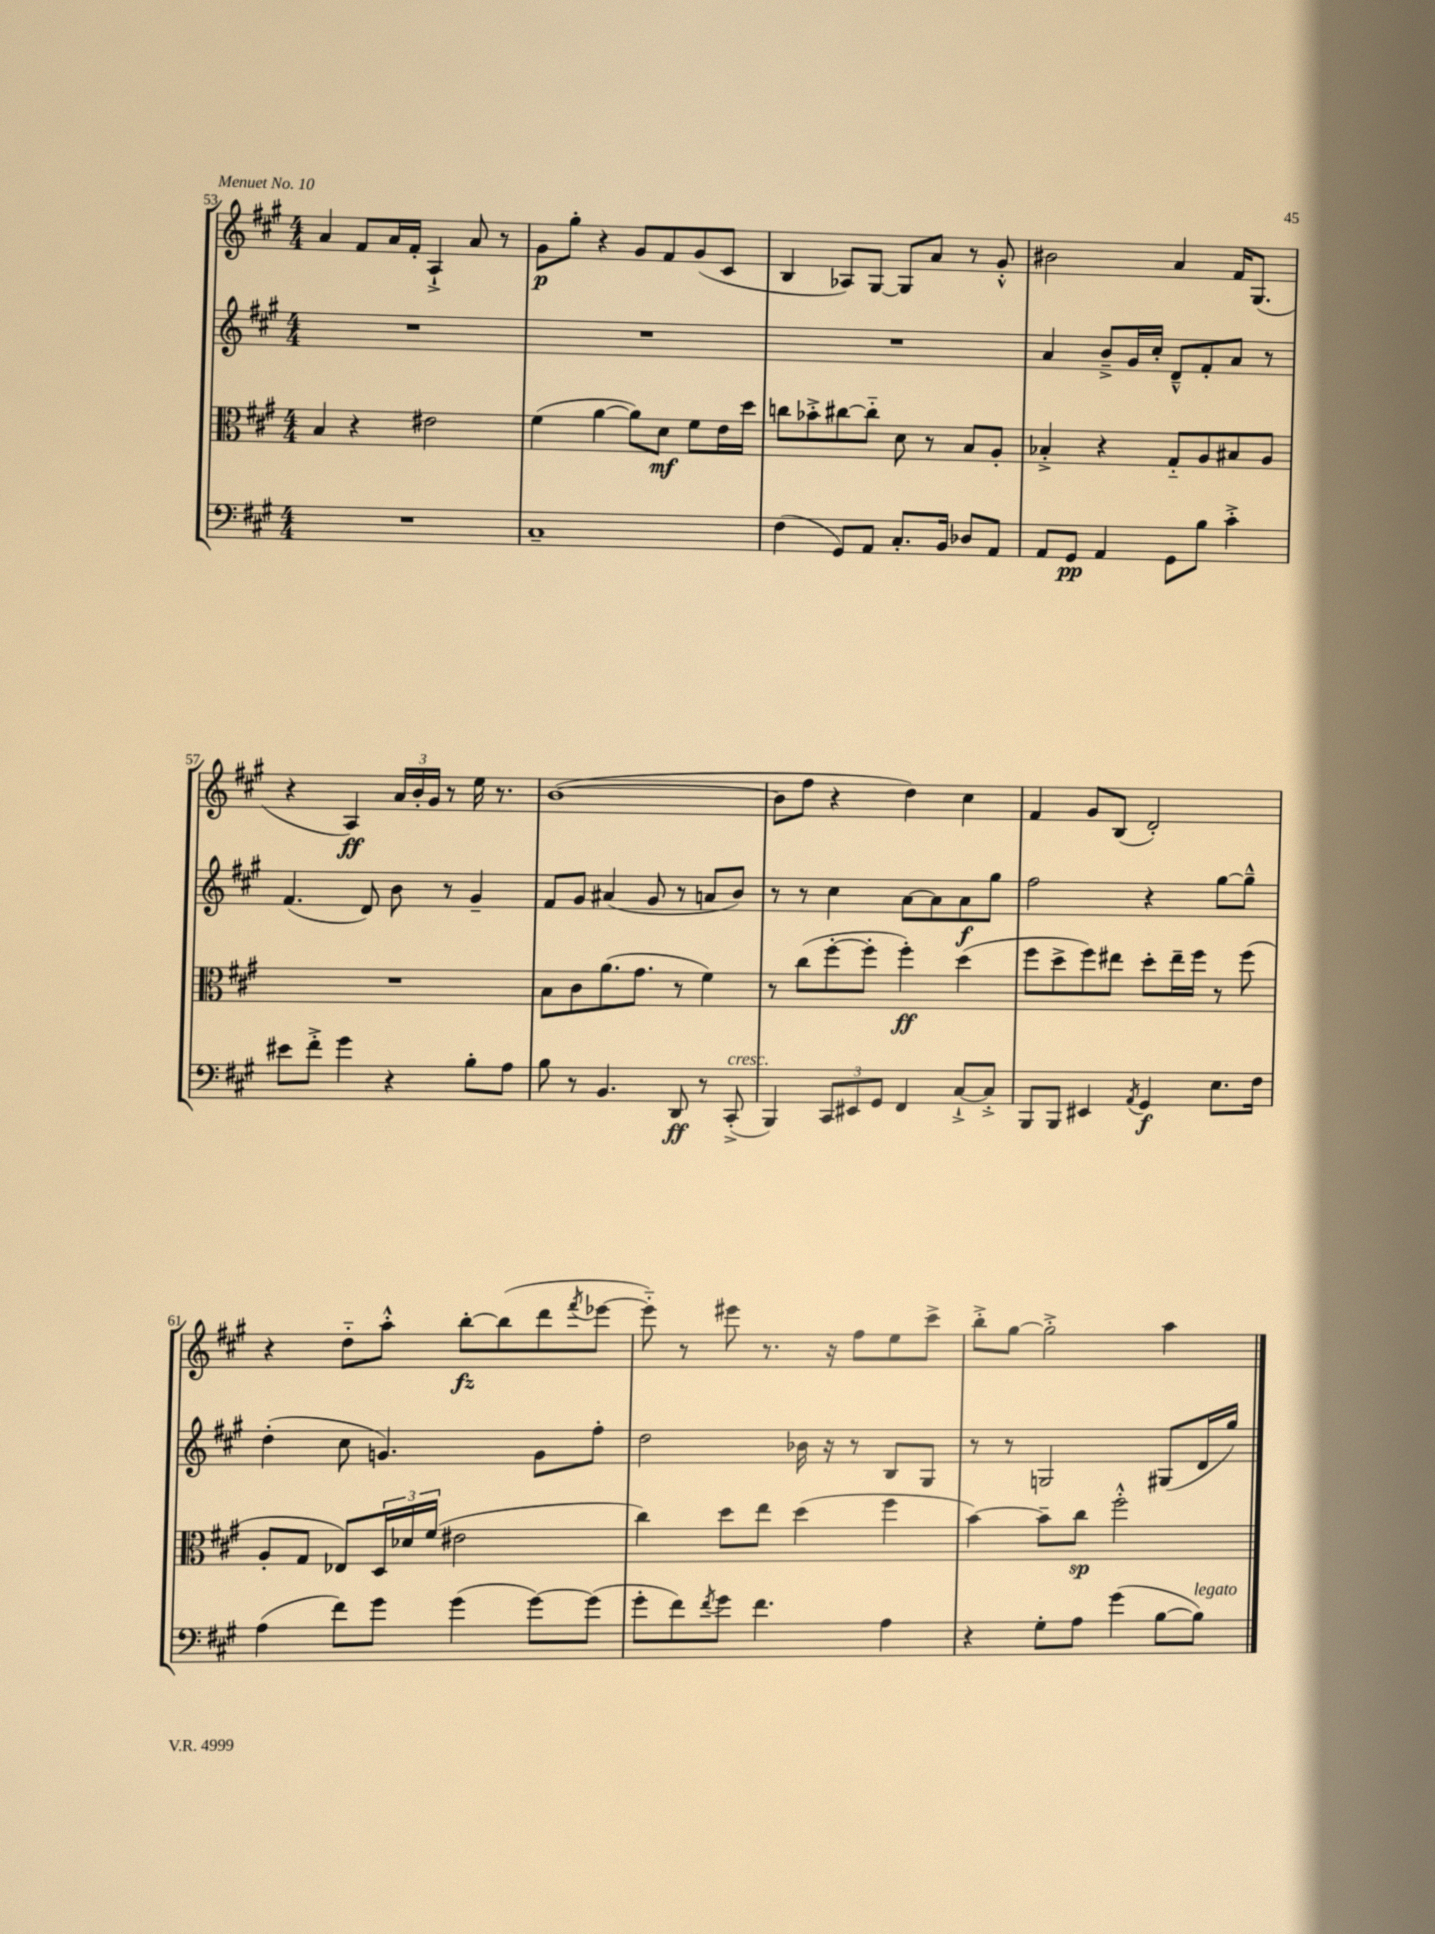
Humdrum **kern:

**kern	**dynam	**kern	**dynam	**kern	**dynam	**kern	**dynam
*part4	*part4	*part3	*part3	*part2	*part2	*part1	*part1
*staff4	*staff4	*staff3	*staff3	*staff2	*staff2	*staff1	*staff1
*clefF4	*	*clefC3	*	*clefG2	*	*clefG2	*
*k[f#c#g#]	*	*k[f#c#g#]	*	*k[f#c#g#]	*	*k[f#c#g#]	*
*M4/4	*	*M4/4	*	*M4/4	*	*M4/4	*
=53	=53	=53	=53	=53	=53	=53	=53
1r	.	4B/	.	1r	.	4a/	.
.	.	4r	.	.	.	8f#/L	.
.	.	.	.	.	.	16a/L	.
.	.	.	.	.	.	16f#'/JJ	.
.	.	2e#X\	.	.	.	4A`^/	.
.	.	.	.	.	.	8a/	.
.	.	.	.	.	.	8r	.
=54	=54	=54	=54	=54	=54	=54	=54
1C#~	.	(4f#\	.	1r	.	8g#\L	p
.	.	.	.	.	.	8gg#'\J	.
.	.	[4a\	.	.	.	4r	.
.	.	8a\L])	.	.	.	8g#/L	.
.	.	8d\J	mf	.	.	8f#/	.
.	.	8f#\L	.	.	.	(8g#/	.
.	.	16e\L	.	.	.	8c#/J	.
.	.	16dd\JJ	.	.	.	.	.
=55	=55	=55	=55	=55	=55	=55	=55
(4F#\	.	8ccn\L	.	1r	.	4B/	.
.	.	8b-X'^\	.	.	.	.	.
8GG#/L)	.	[8cc#X\	.	.	.	8A-X/L)	.
8AA/J	.	8cc#\J]	.	.	.	[8G#/J	.
8.C#'/L	.	8d\	.	.	.	8G#/L]	.
.	.	8r	.	.	.	8a/J	.
16BB/Jk	.	.	.	.	.	.	.
8D-X/L	.	8B/L	.	.	.	8r	.
8AA/J	.	8A'/J	.	.	.	8g#'^^/	.
=56	=56	=56	=56	=56	=56	=56	=56
8AA/L	.	4B-X'^/	.	4a/	.	2b#X\	.
8GG#/J	pp	.	.	.	.	.	.
4AA/	.	4r	.	8b~^/L	.	.	.
.	.	.	.	16g#/L	.	.	.
.	.	.	.	16cc#'/JJ	.	.	.
8GG#\L	.	8G#/L	.	8d~^^/L	.	4a/	.
8B\J	.	8A/	.	8f#'/	.	.	.
4c#'^\	.	8B#X/	.	8a/J	.	16f#/KL	.
.	.	.	.	.	.	(8.G#/J	.
.	.	8A/J	.	8r	.	.	.
!!LO:LB:g=z
=57	=57	=57	=57	=57	=57	=57	=57
8e#X\L	.	1r	.	(4.f#/	.	4r	.
8f#'^\J	.	.	.	.	.	.	.
4g#\	.	.	.	.	.	4A/)	ff
.	.	.	.	8d/)	.	.	.
4r	.	.	.	8b\	.	24a/LL	.
.	.	.	.	.	.	24b'/	.
.	.	.	.	.	.	24g#/JJ	.
.	.	.	.	8r	.	8r	.
8B'\L	.	.	.	4g#~/	.	16ee\	.
.	.	.	.	.	.	8.r	.
8A\J	.	.	.	.	.	.	.
=58	=58	=58	=58	=58	=58	=58	=58
8B\	.	8B\L	.	8f#/L	.	([1b	.
8r	.	8c#\	.	8g#/J	.	.	.
4.BB/	.	(8.a\	.	(4a#X/	.	.	.
.	.	8.g#\J	.	.	.	.	.
.	.	.	.	8g#/	.	.	.
8DD/	ff	8r	.	8r	.	.	.
8r	.	4f#\)	.	8an/L	.	.	.
!LO:TX:a:i:t=cresc.	!	!	!	!	!	!	!
(8CC#'^/	.	.	.	8b/J)	.	.	.
=59	=59	=59	=59	=59	=59	=59	=59
4BBB/)	.	8r	.	8r	.	8b\L]	.
.	.	(8cc#\L	.	8r	.	8ff#\J	.
12CC#/L	.	[8ff#'\	.	4cc#\	.	4r	.
12EE#X/	.	.	.	.	.	.	.
.	.	8ff#'\J]	.	.	.	.	.
12GG#/J	.	.	.	.	.	.	.
4FF#/	.	4ff#'\)	ff	[8a\L	.	4dd\)	.
.	.	.	.	8a\]	.	.	.
[8C#`^/L	.	(4dd\	.	8a\	f	4cc#\	.
8C#'^/J]	.	.	.	8gg#\J	.	.	.
=60	=60	=60	=60	=60	=60	=60	=60
8BBB/L	.	8ff#\L	.	2ff#\	.	4f#/	.
8BBB/J	.	8dd^\	.	.	.	.	.
4EE#X/	.	8ff#\)	.	.	.	8g#/L	.
.	.	8ee#X\J	.	.	.	(8B/J	.
8qAA/	.	.	.	.	.	.	.
4GG#/	f	8dd'\L	.	4r	.	2d'/)	.
.	.	16ee#~\L	.	.	.	.	.
.	.	16ff#\JJ	.	.	.	.	.
8.E\L	.	8r	.	[8gg#\L	.	.	.
.	.	(8ff#\	.	8gg#~^^\J]	.	.	.
16F#\Jk	.	.	.	.	.	.	.
!!LO:LB:g=z
=61	=61	=61	=61	=61	=61	=61	=61
(4A\	.	8A'/L	.	(4dd'\	.	4r	.
.	.	8G#/J	.	.	.	.	.
8f#\L)	.	8E-X/L)	.	8cc#\	.	8dd\L	.
8g#\J	.	24D/L	.	4.gn/)	.	8aa'^^\J	.
.	.	24d-X/	.	.	.	.	.
.	.	(24f#/JJ	.	.	.	.	.
(4g#\	.	2e#X\	.	.	.	[8bb'\L	fz
.	.	.	.	.	.	(8bb\]	.
[8g#\L)	.	.	.	8g\L	.	8ddd\	.
.	.	.	.	.	.	8qfff#/	.
(8g#\J]	.	.	.	8ff#'\J	.	[8eee-X\J	.
=62	=62	=62	=62	=62	=62	=62	=62
8g#'\L	.	4cc#\)	.	2dd\	.	8eee-\])	.
8f#\)	.	.	.	.	.	8r	.
8qf#/	.	.	.	.	.	.	.
8g#\J	.	8dd\L	.	.	.	8eee#X\	.
4.f#\	.	8ee\J	.	.	.	8.r	.
.	.	(4dd\	.	16b-X\	.	.	.
.	.	.	.	16r	.	16r	.
.	.	.	.	8r	.	8ff#\L	.
4A\	.	4ff#\	.	8B/L	.	8ee\	.
.	.	.	.	8G#/J	.	8ccc#^\J	.
=63	=63	=63	=63	=63	=63	=63	=63
4r	.	[4b\)	.	8r	.	8bb'^\L	.
.	.	.	.	8r	.	[8gg#\J	.
8G#'\L	.	8b~\L]	.	2Gn/	.	2gg#'^\]	.
8A\J	.	8cc#\J	sp	.	.	.	.
(4g#\	.	2ff#'^^\	.	.	.	.	.
[8B\L	.	.	.	(8G#X/L	.	4aa\	.
!LO:TX:a:i:t=legato	!	!	!	!	!	!	!
8B\J])	.	.	.	16d/L	.	.	.
.	.	.	.	16gg#/JJ)	.	.	.
==	==	==	==	==	==	==	==
*-	*-	*-	*-	*-	*-	*-	*-
